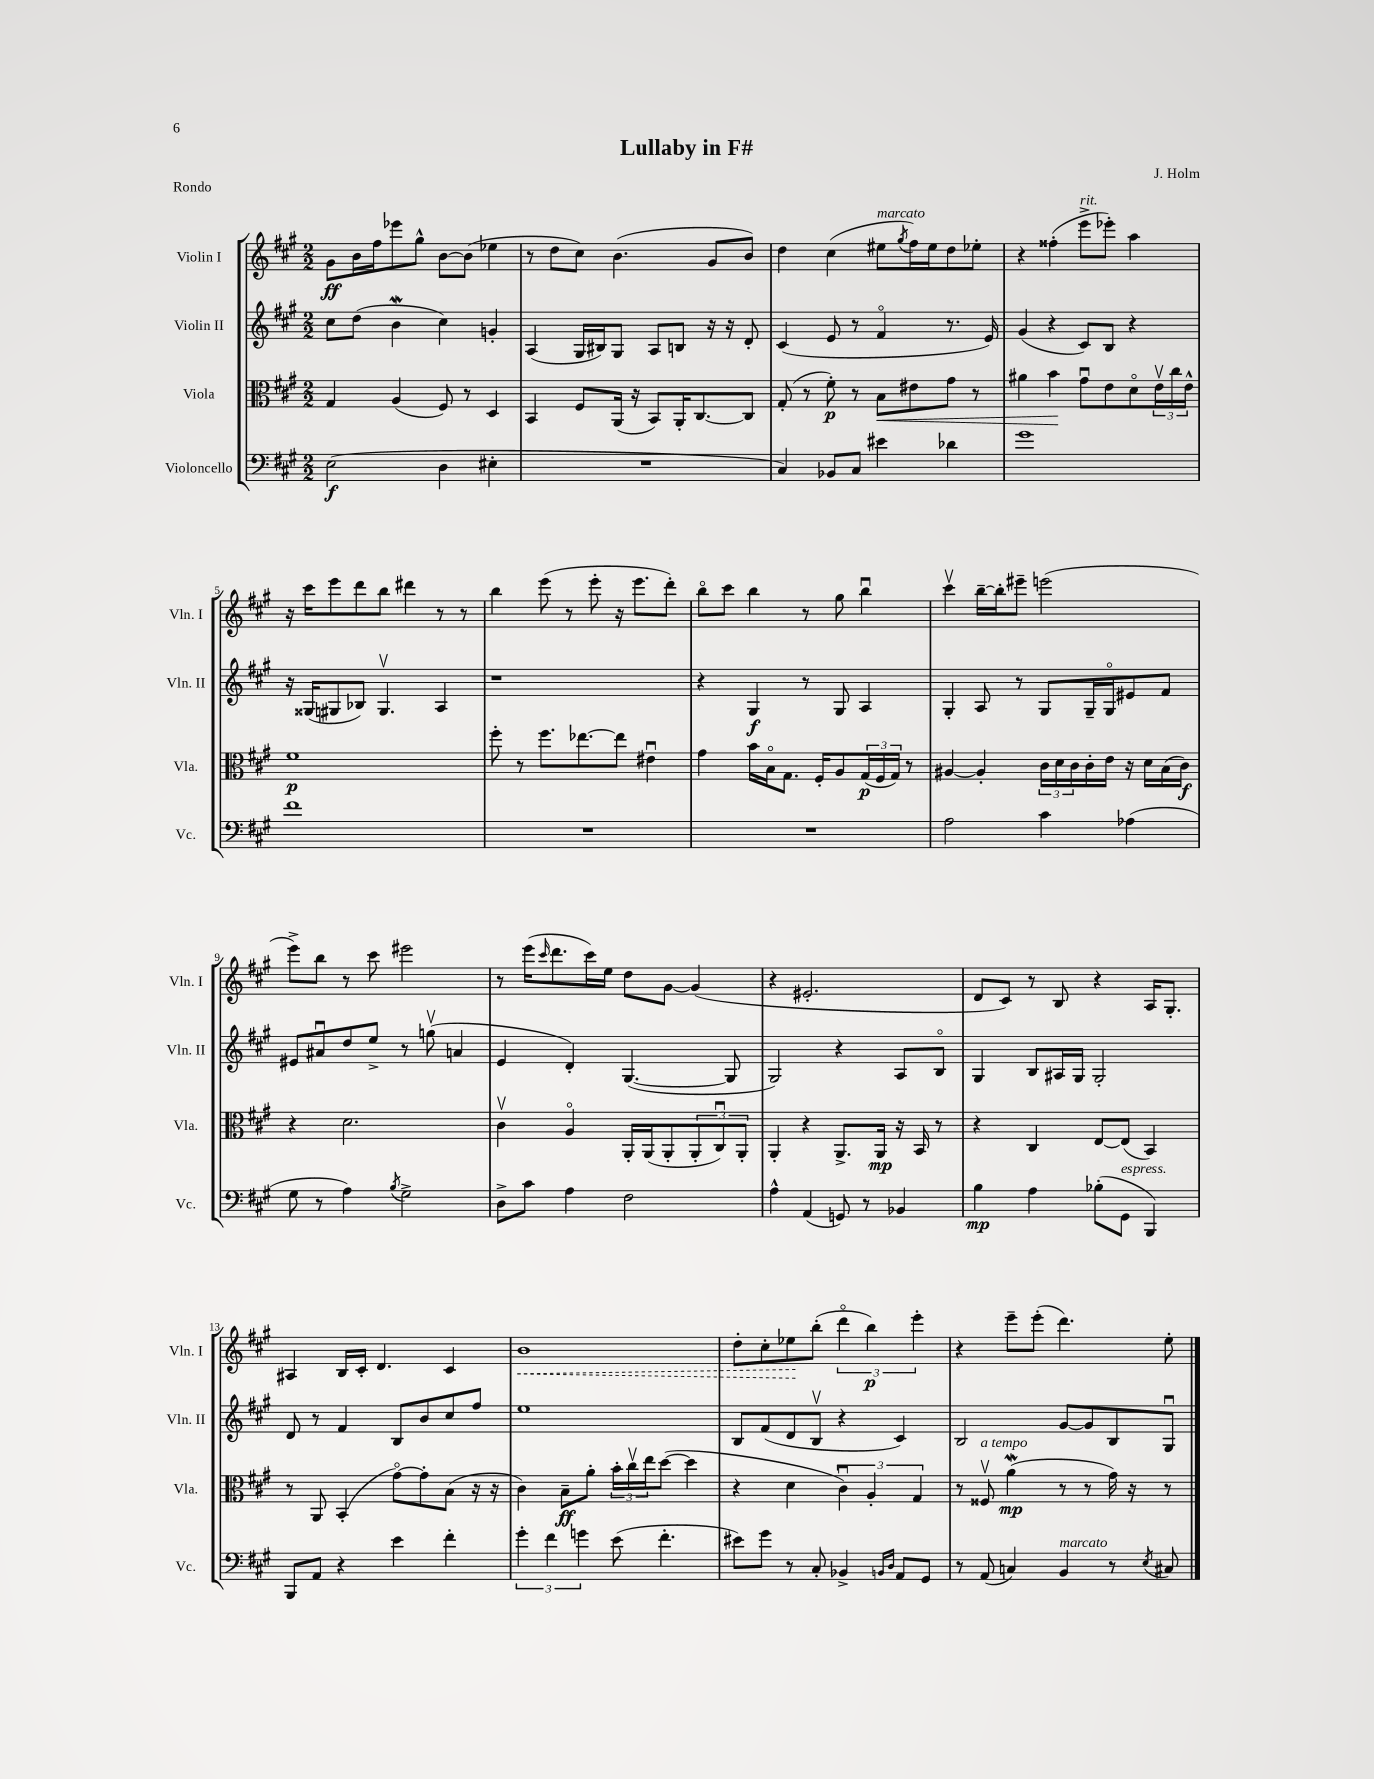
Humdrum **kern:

**kern	**kern	**kern	**kern
*staff4	*staff3	*staff2	*staff1
*clefF4	*clefC3	*clefG2	*clefG2
*k[f#c#g#]	*k[f#c#g#]	*k[f#c#g#]	*k[f#c#g#]
*M2/2	*M2/2	*M2/2	*M2/2
(2E	4G#	8cc#	8g#
.	.	(8dd	16b
.	.	.	16ff#
.	(4A	4b	8eee-
.	.	.	8gg#^^
4D	8F#)	4cc#)	[8b
.	8r	.	(8b]
4E#'	4D	4g'	4ee-
=	=	=	=
1r	4BB	(4A	8r
.	.	.	8dd
.	8F#	16G#	8cc#)
.	.	16B#)	.
.	(16AA	8G#	(4.b
.	16r	.	.
.	8BB)	8A	.
.	16AA'	8B	.
.	[8.C#	.	.
.	.	16r	8g#
.	.	16r	.
.	8C#]	8d'	8b)
=	=	=	=
4C#)	(8G#'	(4c#	4dd
.	8r	.	.
8BB-	8f#')	8e	(4cc#
8C#	8r	8r	.
4e#	8B	4f#o	8ee#
.	.	.	8qgg#
.	8e#	.	16ff#)
.	.	.	16ee#
4d-	8g#	8.r	8dd
.	8r	.	8ee-'
.	.	16e)	.
=	=	=	=
1g#	4a#	(4g#	4r
.	4b	4r	(4ff##'
.	8g#u	8c#)	8eee^
.	8e	8B	8eee-')
.	8do	4r	4aa
.	24ev	.	.
.	24cc#	.	.
.	24e^^	.	.
=	=	=	=
1f#	1f#	16r	16r
.	.	(16G##	16ccc#
.	.	8G#	8eee
.	.	8B-)	8ddd
.	.	4.G#v	8bb
.	.	.	4ddd#
.	.	4A	8r
.	.	.	8r
=	=	=	=
1r	8ff#'	1r	4bb
.	8r	.	.
.	8.ff#	.	(8eee
.	.	.	8r
.	[8.ee-	.	.
.	.	.	8eee'
.	8ee-]	.	16r
.	.	.	8.eee
.	4e#u	.	.
.	.	.	8ddd')
=	=	=	=
1r	4g#	4r	8bbo
.	.	.	8ccc#
.	16b	4G#	4bb
.	16Bo	.	.
.	8.G#	.	.
.	.	8r	8r
.	16F#'	.	.
.	8A	8G#	8gg#
.	(24G#	4A	4bbu
.	24F#	.	.
.	24G#)	.	.
.	8r	.	.
=	=	=	=
2A	[4A#	4G#'	4ccc#v
.	4A#']	8A	[16bb~
.	.	.	16bb']
.	.	8r	8eee#~
4c#	24c#	8G#	(2eee
.	24d	.	.
.	24c#	.	.
.	16c#'	16G#~	.
.	16e	16G#o	.
(4A-	16r	8e#	.
.	16d	.	.
.	(16B	8f#	.
.	16c#)	.	.
=	=	=	=
8G#	4r	8e#	8eee^)
8r	.	8a#u	8bb
4A)	2.d	8dd	8r
.	.	8ee^	8ccc#
8qB	.	.	.
2G#^	.	8r	2eee#
.	.	(8ggv	.
.	.	4a	.
=	=	=	=
8D^	4c#v	4e	8r
8c#	.	.	(16eee
.	.	.	16qqccc#
.	.	.	8.ddd
4A	4Ao	4d')	.
.	.	.	16ccc#)
.	.	.	16ee
2F#	16AA'	([4.G#	8dd
.	(16AA	.	.
.	8AA'	.	[8g#
.	12AA'	.	(4g#]
.	12C#u)	.	.
.	.	8G#]	.
.	12AA'	.	.
=	=	=	=
4A^^	4AA'	2G#)	4r
(4AA	4r	.	2.e#'
8GG)	8.AA^	4r	.
8r	.	.	.
.	16AA	.	.
4BB-	16r	8A	.
.	16BB	.	.
.	8r	8Bo	.
=	=	=	=
4B	4r	4G#	8d
.	.	.	8c#)
4A	4C#	8B	8r
.	.	16A#	8B
.	.	16G#	.
(8B-'	[8E	2G#'	4r
8GG#	(8E]	.	.
4BBB)	4BB)	.	16A
.	.	.	8.G#'
=	=	=	=
8BBB	8r	8d	4A#
8AA	8AA	8r	.
4r	(4BB'	4f#	16B
.	.	.	16c#'
.	.	.	4.d
4e	[8g#o)	8B	.
.	8g#']	8b	.
4f#'	(8B	8cc#	4c#
.	16r	8ff#	.
.	16r	.	.
=	=	=	=
6g#'	4c#)	1ee	1b
6f#	.	.	.
.	8B~	.	.
6g	.	.	.
.	8a'	.	.
(8e	24b'	.	.
.	24cc#v	.	.
.	24ee	.	.
4.f#'	([8dd	.	.
.	4dd]	.	.
=	=	=	=
8e#)	4r	8B	8dd'
8g#	.	(8f#	8cc#'
8r	4d	8d	8ee-
8C#'	.	8Bv	(8bb'
4BB-^	6c#u)	4r	6dddo
.	6A'	.	6bb)
16qqBB	.	.	.
16qqD	.	.	.
8AA	.	4c#)	.
.	6G#	.	6eee'
8GG#	.	.	.
=	=	=	=
8r	8r	2B	4r
(8AA	8F##v	.	.
4C)	(4a	.	8eee~
.	.	.	(8eee'
4BB	8r	[8g#	4.ddd)
.	8r	8g#]	.
8r	16g#)	8B	.
.	16r	.	.
8qE	.	.	.
8C#	8r	8G#u	8ee'
==	==	==	==
*-	*-	*-	*-
